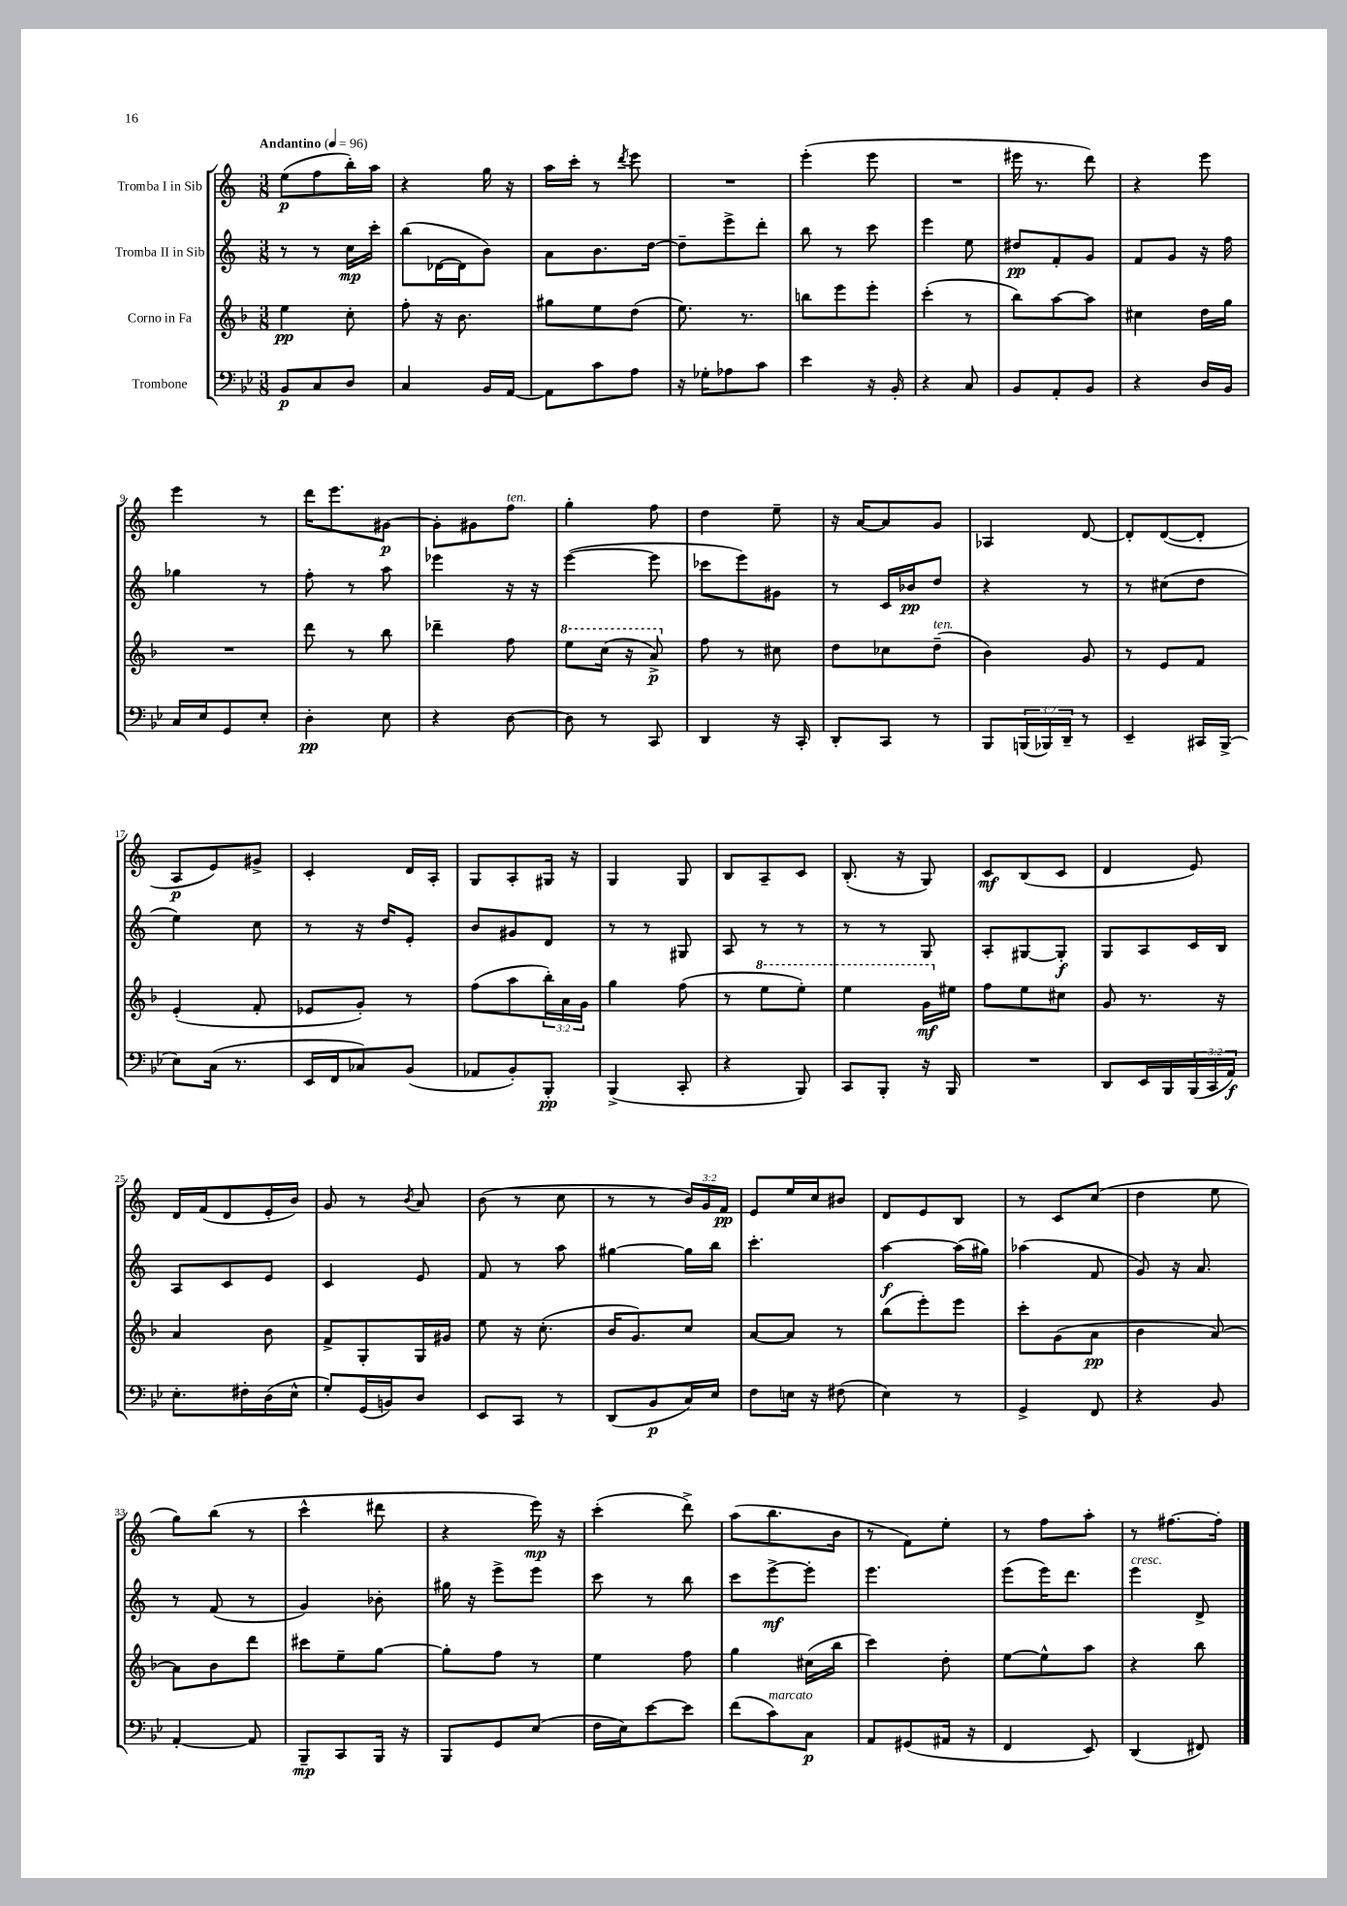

**kern	**kern	**kern	**kern
*staff4	*staff3	*staff2	*staff1
*clefF4	*clefG2	*clefG2	*clefG2
*k[b-e-]	*k[b-]	*k[]	*k[]
*M3/8	*M3/8	*M3/8	*M3/8
*MM96	*MM96	*MM96	*MM96
8BB-	4ee	8r	(8ee
8C	.	8r	8ff
8D	8cc'	16cc	16bb')
.	.	16ccc'	16aa
=	=	=	=
4C	8ff'	(8bb	4r
.	16r	[16d-	.
.	8.b-	16d-]	.
16BB-	.	8b)	16gg
[16AA	.	.	16r
=	=	=	=
8AA]	8gg#	8a	16aa
.	.	.	16ccc'
8c	8ee	8.b	8r
.	.	.	8qddd
8A	(8dd	.	8eee
.	.	[16dd	.
=	=	=	=
16r	8.ee)	8dd~]	4.r
16G-'	.	.	.
8A-	.	8eee^	.
.	8.r	.	.
8c	.	8ddd'	.
=	=	=	=
4e-	8bb	8bb	(4eee'
.	8eee	8r	.
16r	8eee'	8ccc	8eee
16BB-'	.	.	.
=	=	=	=
4r	(4ccc'	4eee	4.r
8C	8r	8ee	.
=	=	=	=
8BB-	8bb-)	8dd#	16eee#
.	.	.	8.r
8AA'	[8aa	8f'	.
8BB-	8aa]	8g	8ddd)
=	=	=	=
4r	4cc#	8f	4r
.	.	8g	.
16D	16dd	16r	8eee
16BB-	16gg	16ff	.
=	=	=	=
16C	4.r	4gg-	4eee
16E-	.	.	.
8GG	.	.	.
8E-'	.	8r	8r
=	=	=	=
4D'	8ddd	8ff'	16ddd
.	.	.	8.eee
.	8r	8r	.
8E-	8bb-	8aa	[8g#
=	=	=	=
4r	4ddd-~	4eee-	8g#']
.	.	.	8g#
[8D	8ff	16r	8ff
.	.	16r	.
=	=	=	=
8D]	8eee	([4eee	4gg'
8r	(16ccc	.	.
.	16r	.	.
8CC	8aa^)	8eee]	8ff
=	=	=	=
4DD	8ff	8ccc-	4dd
.	8r	8eee)	.
16r	8cc#	8g#	8ee~
16CC'	.	.	.
=	=	=	=
8DD'	8dd	8r	16r
.	.	.	[16a
8CC	8cc-	16c	8a]
.	.	16b-	.
8r	(8dd~	8dd	8g
=	=	=	=
8BBB-	4b-)	4r	4A-
(24BBB	.	.	.
24BBB-)	.	.	.
24DD~	.	.	.
8r	8g	8r	[8d
=	=	=	=
4EE-~	8r	8r	8d']
.	8e	(8cc#	([8d
16CC#	8f	8dd	8d']
(16BBB-^	.	.	.
=	=	=	=
8E-)	(4e'	4ee)	8A
(16C	.	.	8e)
8.r	.	.	.
.	8f'	8cc	8g#^
=	=	=	=
16EE-	8e-	8r	4c'
16FF	.	.	.
8C-)	8g')	16r	.
.	.	16dd	.
(8BB-	8r	8e'	16d
.	.	.	16A'
=	=	=	=
8AA-	(8ff	8b	8G
8BB-')	8aa	8g#	8A'
8BBB-'	24bb-')	8d	16G#
.	24a	.	.
.	.	.	16r
.	24g	.	.
=	=	=	=
(4BBB-^	4gg	8r	4G
.	.	8r	.
8CC'	(8ff	8G#	8G
=	=	=	=
4r	8r	8A	8B
.	8eee	8r	8A~
8BBB-)	8eee')	8r	8c
=	=	=	=
8CC	4eee	8r	(8.B'
8BBB-'	.	8r	.
.	.	.	16r
16r	16gg	8G	8G)
16BBB-	16ee#	.	.
=	=	=	=
4.r	8ff	8A'	8c
.	8ee	[8G#	(8B
.	8cc#	8G#']	8c
=	=	=	=
8DD	8g	8G	4d
16EE-	8.r	8A	.
16BBB-	.	.	.
(24BBB-	.	16c	8e)
24CC	.	.	.
.	16r	16B	.
24AA)	.	.	.
=	=	=	=
8.E-'	4a	8A	16d
.	.	.	(16f
.	.	8c	8d
16F#'	.	.	.
(16D	8b-	8e	16e'
16E-^^	.	.	16b)
=	=	=	=
8G')	8f^	4c	8g
(16GG	8G'	.	8r
16BB)	.	.	.
.	.	.	8qb
8D	16G	8e	8a
.	16g#	.	.
=	=	=	=
8EE-	8ee	8f	(8b
8CC	16r	8r	8r
.	(8.cc'	.	.
8r	.	8aa	8cc
=	=	=	=
(8DD	16b-	[4gg#	8r
.	8.g)	.	.
8BB-	.	.	8r
16C)	8cc	16gg#]	24b)
.	.	.	24g
16E-	.	16bb	.
.	.	.	24f
=	=	=	=
8F	[8a	4.ccc'	8e
16E	8a]	.	16ee
16r	.	.	16cc
(8F#	8r	.	8b#
=	=	=	=
4E-)	(8bb-	[4aa	8d
.	8eee')	.	8e
8r	8eee	(16aa]	8B
.	.	16gg#)	.
=	=	=	=
4GG^	8ccc'	(4aa-	8r
.	(8g	.	8c
8FF	8a	8f	(8cc
=	=	=	=
4r	4b-	8g)	4dd
.	.	16r	.
.	.	8.a	.
8BB-	[8a)	.	8ee
=	=	=	=
[4AA'	8a]	8r	8gg)
.	8b-	(8f	(8bb
8AA]	8ddd	8r	8r
=	=	=	=
8BBB-~	8ccc#	4g)	4ccc^^
8CC	8ee~	.	.
16BBB-	[8gg	8b-'	8ddd#
16r	.	.	.
=	=	=	=
8BBB-	8gg']	16gg#	4r
.	.	16r	.
8GG	8ff	8eee^	.
(8E-	8r	8eee	16eee)
.	.	.	16r
=	=	=	=
16F	4ee	8ccc	(4ccc'
16E-)	.	.	.
[8e-	.	8r	.
8e-]	8ff	8bb	8ddd^)
=	=	=	=
(8f	4gg	8ccc	(8aa
8c)	.	[8eee^	8.bb
8C	(16cc#	8eee']	.
.	16bb-	.	16b
=	=	=	=
8AA	4ccc)	4.eee	8r
(8GG#	.	.	8f)
16AA#	8dd'	.	8ee'
16r	.	.	.
=	=	=	=
4FF	[8ee	(8eee	8r
.	8ee^^]	16eee)	8ff
.	.	8.ddd	.
8EE-)	8aa	.	8aa'
=	=	=	=
(4DD	4r	4eee	8r
.	.	.	[8.ff#
8FF#)	8bb-	8d^	.
.	.	.	16ff#']
==	==	==	==
*-	*-	*-	*-
